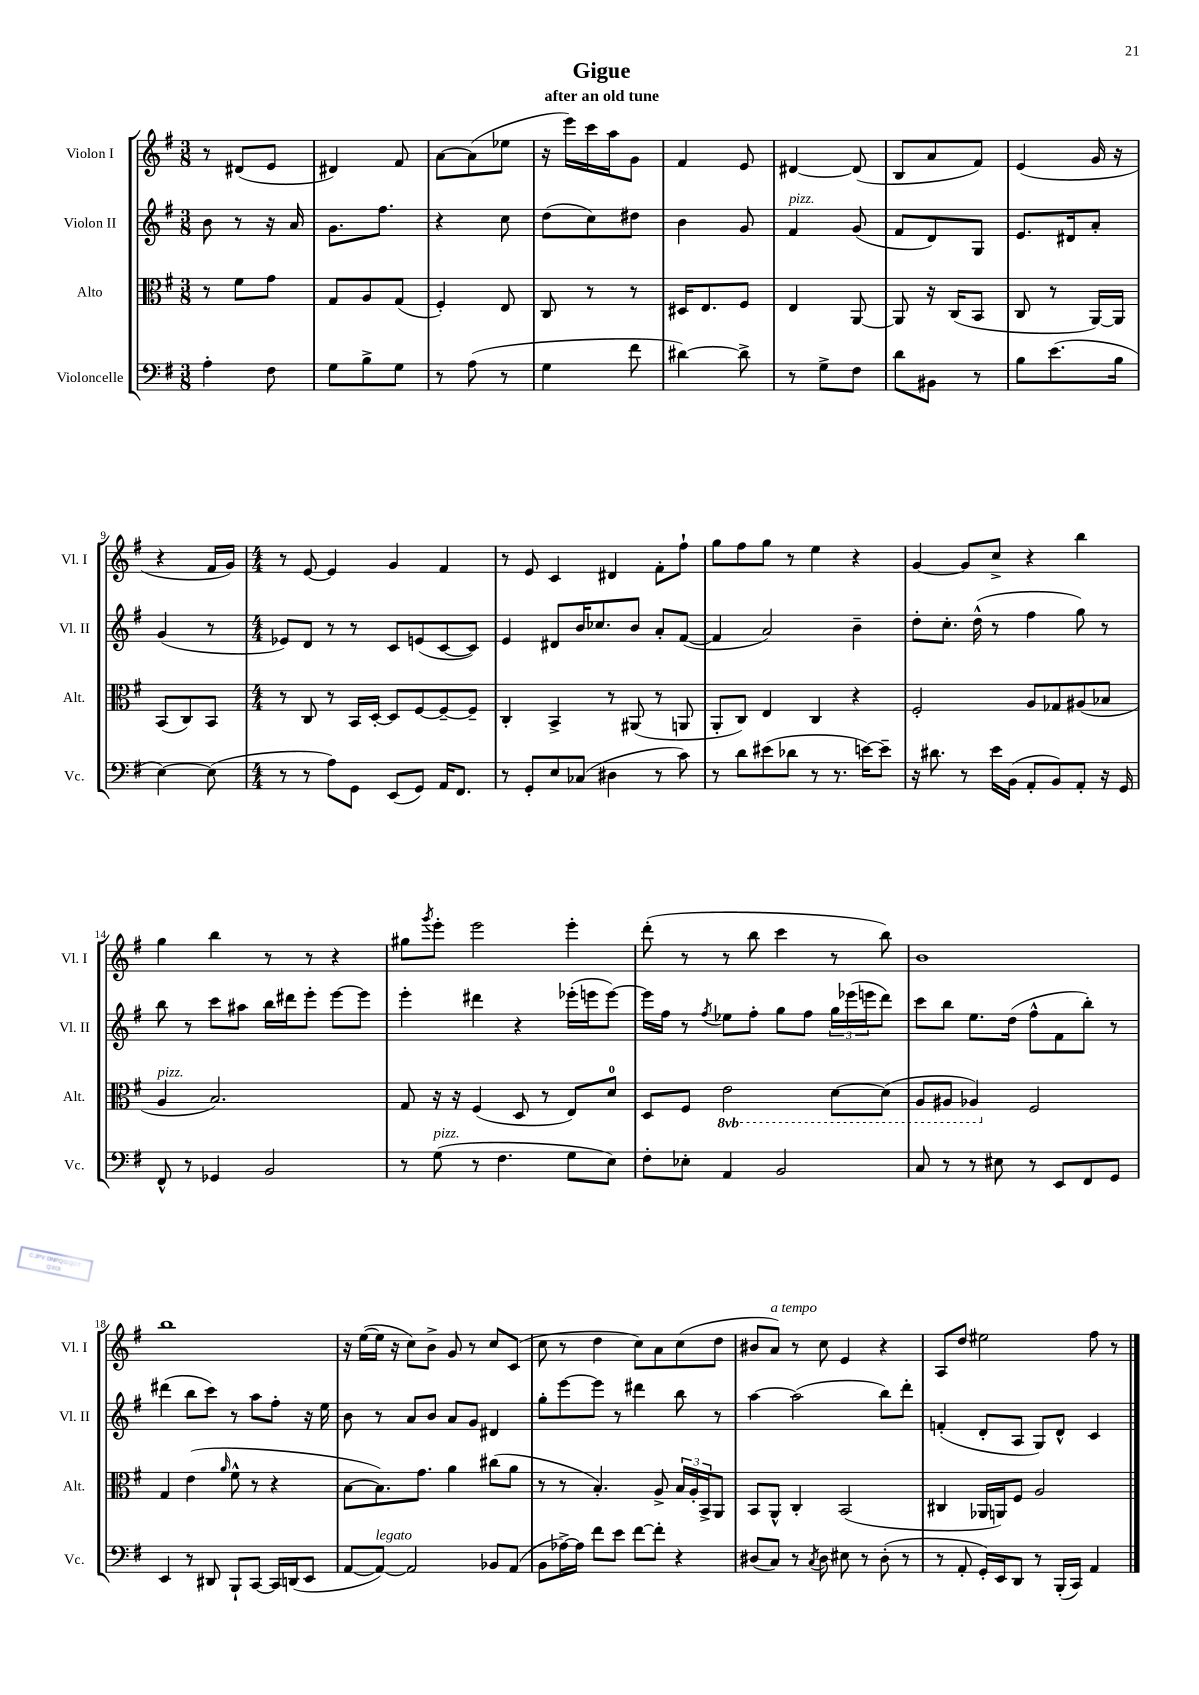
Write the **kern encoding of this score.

**kern	**kern	**kern	**kern
*staff4	*staff3	*staff2	*staff1
*clefF4	*clefC3	*clefG2	*clefG2
*k[f#]	*k[f#]	*k[f#]	*k[f#]
*M3/8	*M3/8	*M3/8	*M3/8
4A'	8r	8b	8r
.	8f#	8r	(8d#
8F#	8g	16r	8e
.	.	16a	.
=	=	=	=
8G	8G	8.g	4d#)
8B^	8A	.	.
.	.	8.ff#	.
8G	(8G	.	8f#
=	=	=	=
8r	4F#')	4r	[8a
(8A	.	.	(8a]
8r	8E	8cc	8ee-
=	=	=	=
4G	8C	(8dd	16r
.	.	.	16eee)
.	8r	8cc)	16ccc
.	.	.	16aa
8f#	8r	8dd#	8g
=	=	=	=
[4d#)	16D#	4b	4f#
.	8.E	.	.
8d#^]	8F#	8g	8e
=	=	=	=
8r	4E	4f#	[4d#
8G^	.	.	.
8F#	[8AA	(8g	(8d#]
=	=	=	=
8d	8AA]	8f#	8B
8BB#	16r	8d)	8a
.	(16C	.	.
8r	8BB	8G	8f#)
=	=	=	=
8B	8C	8.e	(4e
(8.e	8r	.	.
.	.	16d#	.
.	[16AA)	8a'	16g
16B	16AA]	.	16r
=	=	=	=
[4E)	(8BB	(4g	4r
.	8C)	.	.
(8E]	8BB	8r	16f#
.	.	.	16g)
=	=	=	=
*M4/4	*M4/4	*M4/4	*M4/4
8r	8r	8e-)	8r
8r	8C	8d	[8e
8A)	8r	8r	4e]
8GG	16BB	8r	.
.	[16D'	.	.
(8EE	8D]	8c	4g
8GG)	[8F#	(8e	.
16AA	8F#~_	[8c	4f#
8.FF#	.	.	.
.	8F#~]	8c])	.
=	=	=	=
8r	4C'	4e	8r
8GG'	.	.	8e
8E	4BB^	8d#	4c
(8C-	.	16b	.
.	.	8.cc-	.
4D#	8r	.	4d#
.	(8AA#	8b	.
8r	8r	8a'	8f#'
8c)	8AA	([8f#	8ff#`
=	=	=	=
8r	8AA'	4f#]	8gg
8d	8C)	.	8ff#
(8e#	4E	2a)	8gg
8d-	.	.	8r
8r	4C	.	4ee
8.r	.	.	.
.	4r	4b~	4r
[16e)	.	.	.
8e~]	.	.	.
=	=	=	=
16r	2F#'	8dd'	[4g
8.d#	.	.	.
.	.	8.cc'	.
8r	.	.	8g]
.	.	(16dd^^	.
16e	.	8r	8cc^
(16BB	.	.	.
8AA'	8A	4ff#	4r
8BB)	8G-	.	.
8AA'	(8A#	8gg)	4bb
16r	8B-	8r	.
16GG	.	.	.
=	=	=	=
8FF#^^	4A	8bb	4gg
8r	.	8r	.
4GG-	2.B)	8ccc	4bb
.	.	8aa#	.
2BB	.	16bb	8r
.	.	16ddd#	.
.	.	8eee'	8r
.	.	[8eee	4r
.	.	8eee]	.
=	=	=	=
8r	8G	4eee'	8gg#
.	.	.	8qggg
(8G	16r	.	8eee'
.	16r	.	.
8r	(4F#	4ddd#	2eee
4.F#	.	.	.
.	8D	4r	.
.	8r	.	.
8G	8E)	(16eee-'	4eee'
.	.	16eee	.
8E)	8d	[8eee)	.
=	=	=	=
8F#'	8D	16eee]	(8ddd'
.	.	16ff#	.
8E-'	8F#	8r	8r
.	.	8qff#	.
4AA	2E	8ee-	8r
.	.	8ff#'	8bb
2BB	.	8gg	4ccc
.	.	8ff#	.
.	[8D	24gg	8r
.	.	(24eee-	.
.	.	24eee	.
.	(8D]	8ddd)	8bb)
=	=	=	=
8C	8AA	8ccc	1b
8r	8AA#	8bb	.
8r	4AA-)	8.ee	.
8E#	.	.	.
.	.	(16dd	.
8r	2F#	8ff#^^	.
8EE	.	8f#	.
8FF#	.	8bb')	.
8GG	.	8r	.
=	=	=	=
4EE	4G	(4ddd#	1bb
8r	(4e	8bb	.
8DD#	.	8ccc)	.
.	16qqa	.	.
8BBB`	8f#^^	8r	.
[8CC	8r	8aa	.
16CC]	4r	8ff#'	.
(16DD	.	.	.
8EE	.	16r	.
.	.	16ee	.
=	=	=	=
[8AA	[8B	8b	16r
.	.	.	([16ee
8AA_)	8.B])	8r	16ee]
.	.	.	16r
2AA]	.	8a	8cc)
.	8.g	.	.
.	.	8b	8b^
.	4a	8a	8g
.	.	8g	8r
8BB-	(8cc#	4d#	8cc
(8AA	8a	.	(8c
=	=	=	=
8BB	8r	8gg'	8cc
[16A-^)	8r	[8eee	8r
16A-]	.	.	.
8f#	4.B')	8eee]	4dd
8e	.	8r	.
[8f#	.	4ddd#	8cc)
8f#']	8A^	.	8a
4r	24B	8bb	(8cc
.	24A'	.	.
.	24BB^	.	.
.	8AA	8r	8dd
=	=	=	=
(8D#	8BB	[4aa	8b#
8C)	8AA^^	.	8a)
8r	4C'	(2aa]	8r
8qC	.	.	.
8D#	.	.	8cc
8E#	(2BB	.	4e
8r	.	.	.
(8D#'	.	8bb)	4r
8r	.	8ddd'	.
=	=	=	=
8r	4C#	(4f'	8A
8AA'	.	.	8dd
16GG')	16AA-	8d'	2ee#
16EE	16AA)	.	.
8DD	8F#	8A	.
8r	2A	8G)	.
(16BBB'	.	8d^^	.
16CC)	.	.	.
4AA	.	4c	8ff#
.	.	.	8r
==	==	==	==
*-	*-	*-	*-
